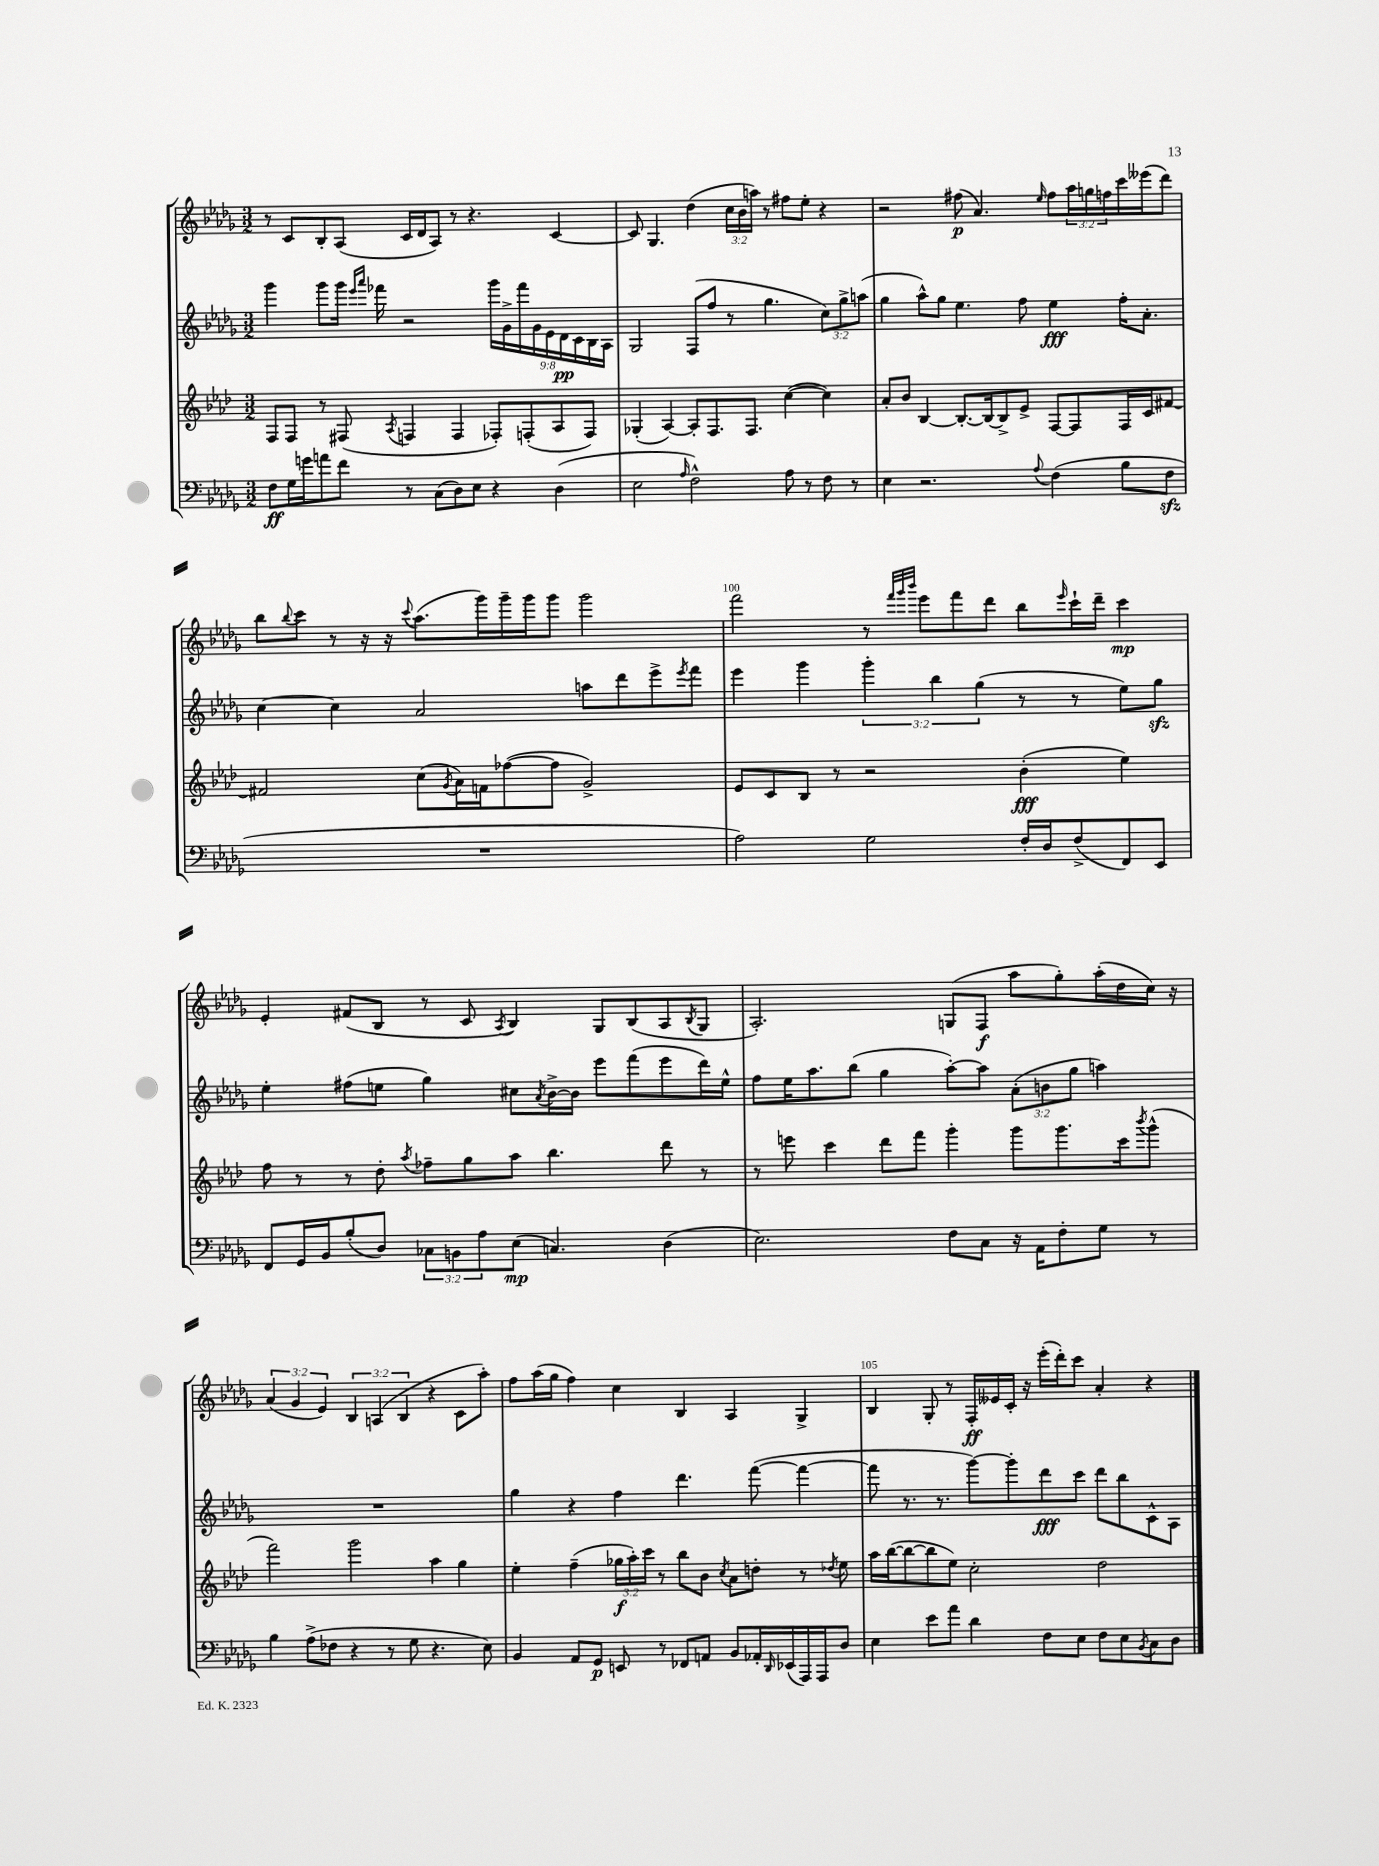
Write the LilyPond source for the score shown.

<<
\new StaffGroup <<
\new Staff = "s0" {
    \clef treble \key des \major \numericTimeSignature \time 3/2 \override Staff.TupletNumber.text = #tuplet-number::calc-fraction-text
    r8 c'8 bes8-. aes8( c'16 des'16 aes8) r8 r4. c'4~ |
    c'8 ges4. des''4( \tuplet 3/2 { c''16 bes'16 a''16) } r8 fis''8 ees''8-. r4 |
    r2 fis''8\p( aes'4.) \grace { ees''16 } fis''8 \tuplet 3/2 { aes''16 g''16 f''16 } c'''16 eeses'''16( des'''8) |
    bes''8 \appoggiatura { bes''8 } c'''8 r8 r16 r16 \appoggiatura { c'''8 } aes''8.( ges'''16) ges'''16-- ges'''16 ges'''8 ges'''2 |
    f'''2 r8 \grace { f'''32 ges'''32 bes'''32 } ees'''8 f'''8 des'''8 bes''8 \grace { ees'''16 } c'''16-! des'''16-- c'''4\mp |
    ees'4-. fis'8( bes8 r8 c'8 \acciaccatura { aes8 } bes4) ges8 bes8( aes8 \acciaccatura { bes8 } ges8 |
    aes2.-.) g8( f8\f aes''8 ges''8-.) aes''16-.( des''16 c''16) r16 |
    \tuplet 3/2 { aes'4( ges'4 ees'4) } \tuplet 3/2 { bes4 a4( bes4 } r4 c'8 aes''8-.) |
    f''8 aes''16( ges''16 f''4) c''4 bes4 aes4 ges4-> |
    bes4 ges8-. r8 f16-.\ff eeses'16 c'16-. r16 ees'''16-.( des'''16-.) c'''8 aes'4-. r4 \bar "|." |
}
\new Staff = "s1" {
    \clef treble \key des \major \numericTimeSignature \time 3/2 \override Staff.TupletNumber.text = #tuplet-number::calc-fraction-text
    ges'''4 ges'''8 ges'''16 \grace { ees'''16 aes'''16 } fes'''16 r2 \tuplet 9/8 { ges'''16 ges'16-> fes'''16 ges'16 ees'16 des'16\pp c'16 bes16 aes16 } |
    ges2 f8( f''8 r8 ges''4. \tuplet 3/2 { c''8) ges''8-> a''8( } |
    ges''4 aes''8-^) ges''8 ees''4. f''8 ees''4\fff f''16-. aes'8.-. |
    c''4~ c''4 aes'2 a''8 des'''8 ees'''8-> \acciaccatura { ees'''8 } f'''8 |
    ees'''4 ges'''4 \tuplet 3/2 { ges'''4-. bes''4 ges''4( } r8 r8 ees''8) ges''8\sfz |
    ees''4-. fis''8( e''8 ges''4) cis''8 \acciaccatura { aes'8 } bes'16~-> bes'16 ees'''8 f'''8( ees'''8 des'''16) e''16-^ |
    f''8 ees''16 aes''8. bes''8( ges''4 aes''8~-.) aes''8 \tuplet 3/2 { aes'8-.( b'8 ges''8 } a''4) |
    R1. |
    ges''4 r4 f''4 des'''4. f'''8~( f'''4~ |
    f'''8 r8. r8. ges'''8~) ges'''8-. des'''8\fff c'''8 des'''8 bes''8 c'8-^ aes8 \bar "|." |
}
\new Staff = "s2" {
    \clef treble \key aes \major \numericTimeSignature \time 3/2 \override Staff.TupletNumber.text = #tuplet-number::calc-fraction-text
    f8 f8 r8 fis8( \acciaccatura { aes8 } f4 f4 fes8-.) f8-.( aes8 f8) |
    ges4-.( aes4~) aes8-. f8. f8. c''4~( c''4) |
    aes'8-. bes'8 bes4~ bes8.~-. bes16~ bes8-> ees'8-> f8~ f8 f16 c'16 fis'8~ |
    fis'2 c''8( \acciaccatura { g'8 } aes'16) f'16 fes''8~( fes''8 g'2->) |
    ees'8 c'8 bes8 r8 r2 bes'4-.\fff( ees''4) |
    f''8 r8 r8 des''8-. \acciaccatura { aes''8 } fes''8-- g''8 aes''8 bes''4. des'''8 r8 |
    r8 e'''8 c'''4 des'''8 f'''8 g'''4-. g'''8 g'''8. c'''16 \acciaccatura { bes'''8 } g'''8-^( |
    f'''2) g'''2 aes''4 g''4 |
    ees''4-. f''4--( \tuplet 3/2 { ges''16\f aes''16-.) c'''16 } r8 bes''8 bes'8 \acciaccatura { c''8 } aes'8 d''8-. r8 \acciaccatura { des''8 } ees''8 |
    aes''16 bes''16~( bes''8~ bes''8 ees''8) c''2-. des''2 \bar "|." |
}
\new Staff = "s3" {
    \clef bass \key des \major \numericTimeSignature \time 3/2 \override Staff.TupletNumber.text = #tuplet-number::calc-fraction-text
    f8\ff ges16 g'16 a'8 f'8 r8 c8( des8) ees8 r4 des4( |
    ees2 \grace { aes16 } f2-^) aes8 r8 f8 r8 |
    ees4 r2. \appoggiatura { aes8 } f4( bes8 f8\sfz |
    R1. |
    aes2) ges2 f16-. des16 f8->( f,8) ees,8 |
    f,8 ges,16 bes,16 bes8-.( des8) \tuplet 3/2 { ces8 b,8 aes8 } ees8\mp( c4.) des4( |
    ees2.) f8 c8 r16 aes,16 f8-. ges8 r8 |
    bes4 aes8->( fes8 r4 r8 ges8 r4. ees8) |
    bes,4 aes,8 ges,8\p e,8 r8 fes,8 a,8 bes,8 aes,16-. \grace { des,16 } ees,16( aes,,16) aes,,16 des8 |
    ees4 ees'8 aes'8 des'4 f8 ees8 f8 ees8 \acciaccatura { bes,8 } c8 des8 \bar "|." |
}
>>
>>
\layout { \context { \Score currentBarNumber = #96 \override BarNumber.break-visibility = ##(#f #t #t) barNumberVisibility = #(every-nth-bar-number-visible 5) } }
